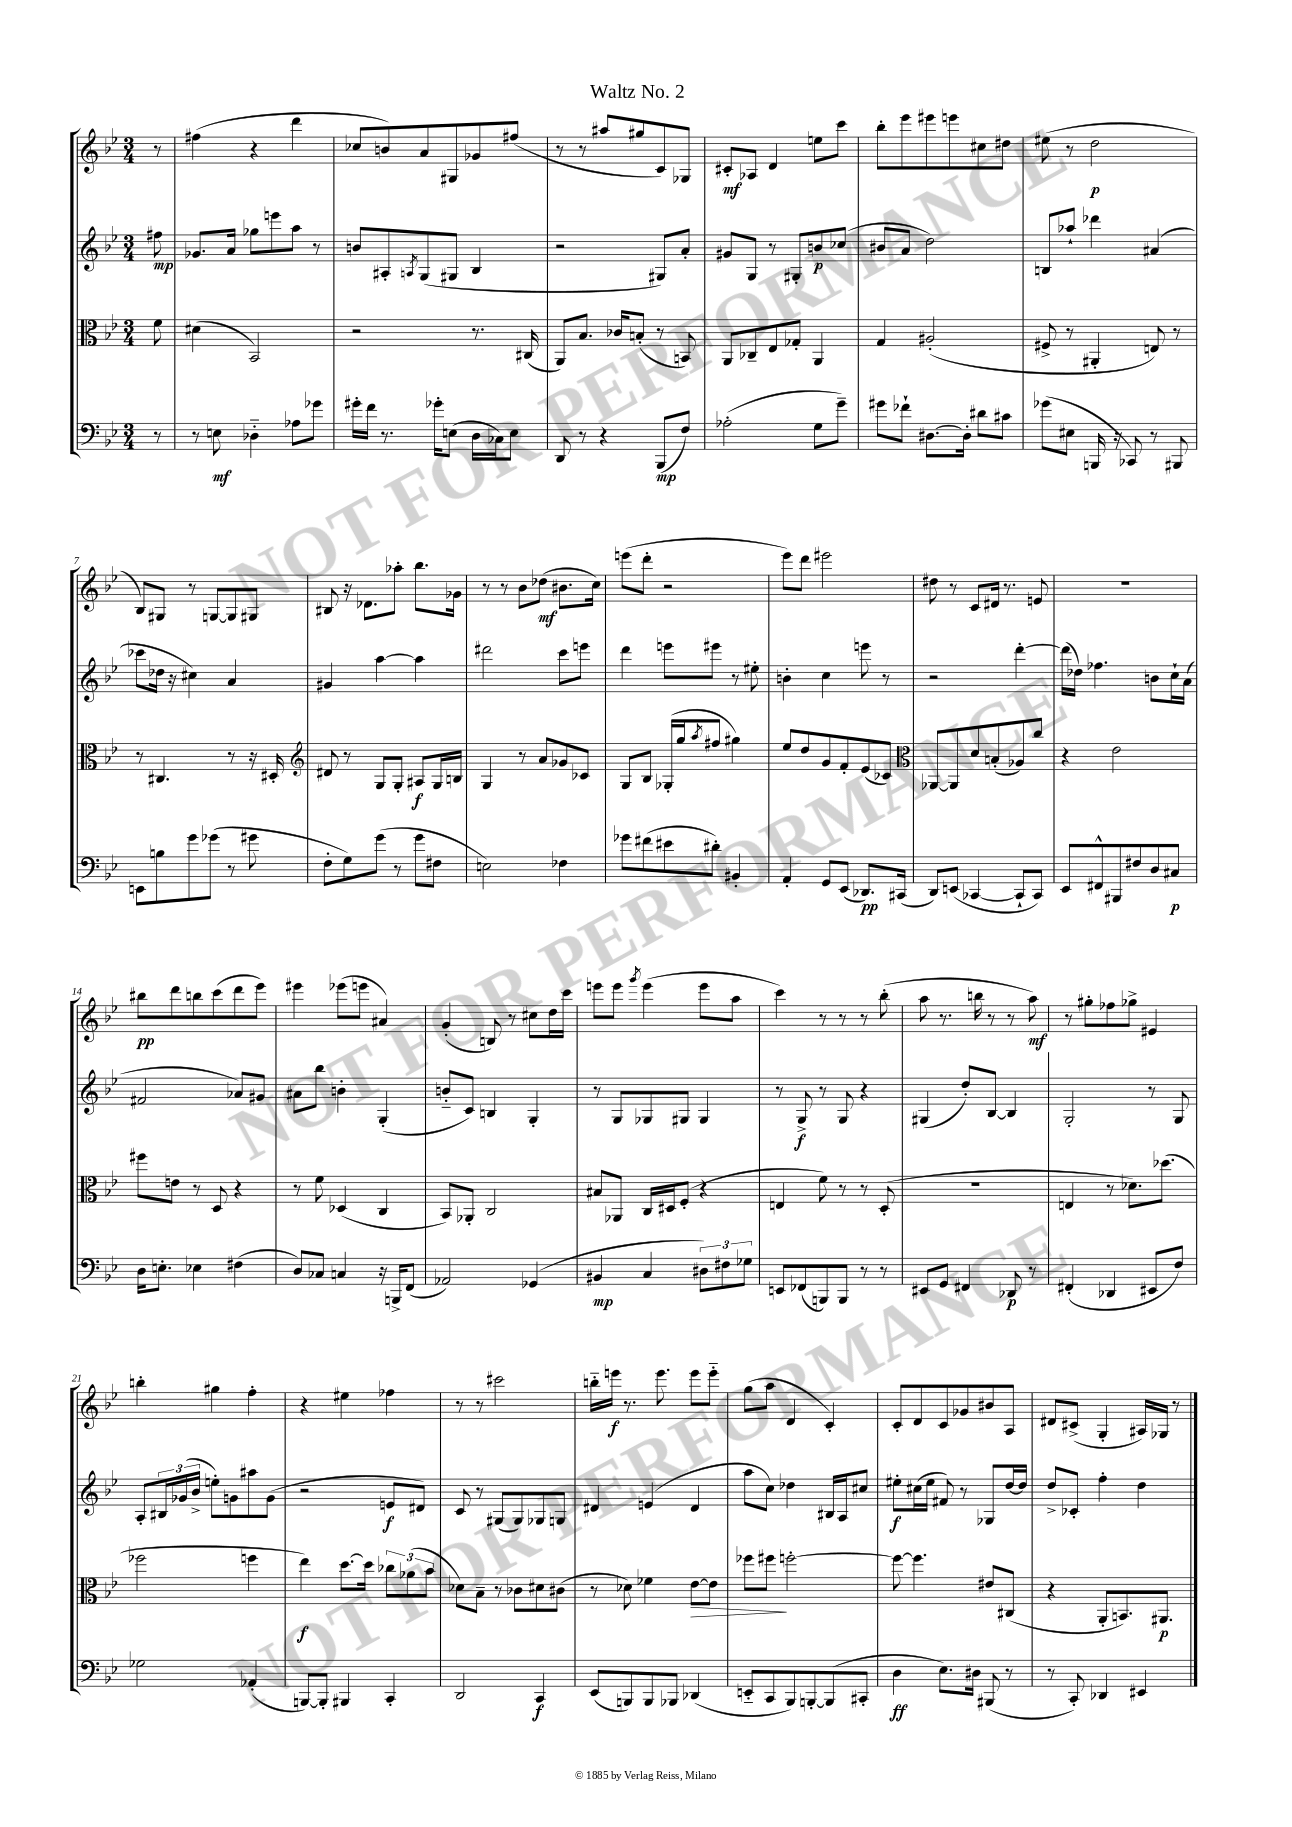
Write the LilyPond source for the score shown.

\header { title = "Waltz No. 2" }
<<
\new StaffGroup <<
\new Staff = "s0" {
    \clef treble \key bes \major \numericTimeSignature \time 3/4 \partial 8
    r8 |
    fis''4( r4 d'''4 |
    ces''8 b'8) a'8 gis8 ges'8 fis''8( |
    r8 r8 ais''8 gis''8 c'8) ges8 |
    cis'8-.\mf aes8 d'4 e''8 c'''8 |
    bes''8-. ees'''8 eis'''8 e'''8 cis''8 dis''8 |
    eis''8( r8 d''2\p |
    bes8) gis8 r8 g8~ g8 gis8 |
    bis8 r16 des'8. aes''8-. bes''8. ges'16 |
    r8 r8 bes'8 des''8\mf( bis'8. c''16) |
    e'''8( d'''8-. r2 |
    ees'''8) d'''8 eis'''2 |
    dis''8 r8 c'8 dis'16 r8. e'8 |
    R2. |
    bis''8\pp d'''8 b''8 c'''8( d'''8 ees'''8) |
    eis'''4 ees'''8( e'''8 ais'4) |
    g'4-.( b8) r8 cis''8 d''16 c'''16 |
    e'''8 e'''8 \acciaccatura { g'''8 } e'''4( e'''8 a''8 |
    c'''4) r8 r8 r8 bes''8-.( |
    a''8 r8. b''16 r8 r8 a''8\mf) |
    r8 gis''8-. fes''8 ges''8-> eis'4 |
    b''4-. gis''4 f''4-. |
    r4 eis''4 fes''4 |
    r8 r8 cis'''2 |
    b''16-_ e'''16\f r8. e'''8. e'''8 e'''8-_ |
    g''8( a''8 d'4 c'4-.) |
    c'8-. d'8 c'8 ges'8 bis'8 a8 |
    dis'8 cis'8->( g4-. ais16) ges16 r8 \bar "|." |
}
\new Staff = "s1" {
    \clef treble \key bes \major \numericTimeSignature \time 3/4 \partial 8
    fis''8\mp |
    ges'8. a'16 ges''8 e'''8 a''8 r8 |
    b'8 ais8-. \acciaccatura { a8 } g8( gis8 bes4 |
    r2 gis8) a'8-. |
    gis'8 g8 r8 gis8-. b'8\p ces''8( |
    bis'8 a'8 d''2) |
    b8 aes''8-! des'''4 ais'4( |
    ces'''8 des''16 r16 cis''4) a'4 |
    gis'4 a''4~ a''4 |
    dis'''2 c'''8 e'''8 |
    d'''4 e'''8 eis'''8 r8 eis''8-. |
    b'4-. c''4 e'''8 r8 |
    r2 d'''4~-. |
    d'''16( des''16) fes''4. b'8 c''16-! a'16( |
    fis'2 aes'8) gis'8 |
    ais'8 bes''8 b'4-. g4-.( |
    b'8-_ c'8) b4 g4-. |
    r8 g8 ges8 gis8 gis4 |
    r8 g8->\f r8 g8 r4 |
    gis4( d''8-.) bes8~ bes4 |
    g2-. r8 g8 |
    a8-. \tuplet 3/2 { bis16 ges'16( bes'16-> } e''8-.) g'8 ais''8 g'8( |
    r2 e'8\f dis'8) |
    c'8 r8 gis8( gis8) ges8 g8 |
    dis'4 e'4( dis'4 |
    a''8 c''8) des''4 bis16 a16 cis''8 |
    eis''8-.\f cis''16( eis''16 fis'8) r8 ges8 d''16~ d''16 |
    d''8-> ces'8-. f''4-. d''4 \bar "|." |
}
\new Staff = "s2" {
    \clef alto \key bes \major \numericTimeSignature \time 3/4 \partial 8
    f'8 |
    dis'4( bes,2) |
    r2 r8. cis16( |
    a,8) bes8. ces'16 b8-.( r8 b,8) |
    a,8 ces8-- ees8 ges8-. a,4 |
    g4 ais2-.( |
    fis8-> r8 ais,4-. e8) r8 |
    r8 cis4. r8 r16 dis16-. |
    \clef treble dis'8 r8 g8 g8-. ais8\f g16 b16 |
    g4 r8 a'8 ges'8 ces'8 |
    g8 bes8 ges16-.( g''16 \acciaccatura { a''8 } fis''8 gis''4) |
    ees''8 d''8 g'8 f'8-. ees'8( ces'8) |
    \clef alto aes,8~ aes,8 d'8 b8-.( aes8) c''8 |
    r4 ees'2 |
    fis''8 e'8 r8 d8 r4 |
    r8 f'8 des4( c4 |
    bes,8) aes,8-. c2 |
    bis8 aes,8 c16 dis16 f8-.( r4 |
    e4 f'8) r8 r8 d8-.( |
    R2. |
    e4 r8 des'8.) des''8.( |
    fes''2 f''4 |
    ees''4\f) d''8.~ d''16 \tuplet 3/2 { ces''8 aes'8( bes'8 } |
    des'8) bes8-- r8 ces'8 dis'8 cis'8( |
    r8 des'8) fes'4 ees'8~\> ees'8 |
    fes''8 fis''8\! f''2~-. |
    f''8~ f''4. eis'8 cis8( |
    r4 a,8-. b,8.) ais,8.\p \bar "|." |
}
\new Staff = "s3" {
    \clef bass \key bes \major \numericTimeSignature \time 3/4 \partial 8
    r8 |
    r8 e8\mf des4-_ aes8 ges'8 |
    gis'16-. f'16 r8. ges'16-. e8( d16 ces16) e8 |
    d,8 r8 r4 bes,,8\mp( f8) |
    aes2-.( g8 g'8--) |
    gis'8 fes'8-! dis8.~ dis16-. dis'8 cis'8 |
    ges'8( eis8 b,,16 r16 ces,8) r8 bis,,8 |
    e,8 b8 g'8 ges'8( r8 gis'8 |
    f8-. g8) g'8( r8 g'8 fis8 |
    e2) fes4 |
    ges'8 fis'8( eis'8 dis'8-.) bis,4-. |
    a,4-. g,8 ees,8( des,8.\pp) cis,16( |
    d,8) e,8( ces,4~ ces,8-! ces,8) |
    ees,8 fis,8-^ bis,,8 fis8 d8 cis8\p |
    d16 e8.-. ees4 fis4( |
    d8) ces8 c4 r16 b,,16-> f,8( |
    aes,2) ges,4( |
    bis,4\mp c4 \tuplet 3/2 { dis8) fis8 ges8 } |
    e,8 fes,8( b,,8) b,,8 r8 r8 |
    eis,8 g,8 fis,4 des,8\p r8 |
    fis,4-.( des,4 eis,8 f8) |
    ges2 aes,4-.( |
    b,,8~) b,,8-. bis,,4 c,4-. |
    d,2 c,4\f |
    ees,8( b,,8) b,,8 bes,,8 des,4( |
    e,8-_ c,8 bes,,8) b,,8~-. b,,8( cis,8-. |
    d4\ff ees8.) dis16 bis,,8( r8 |
    r8 c,8-.) des,4 eis,4 \bar "|." |
}
>>
>>
